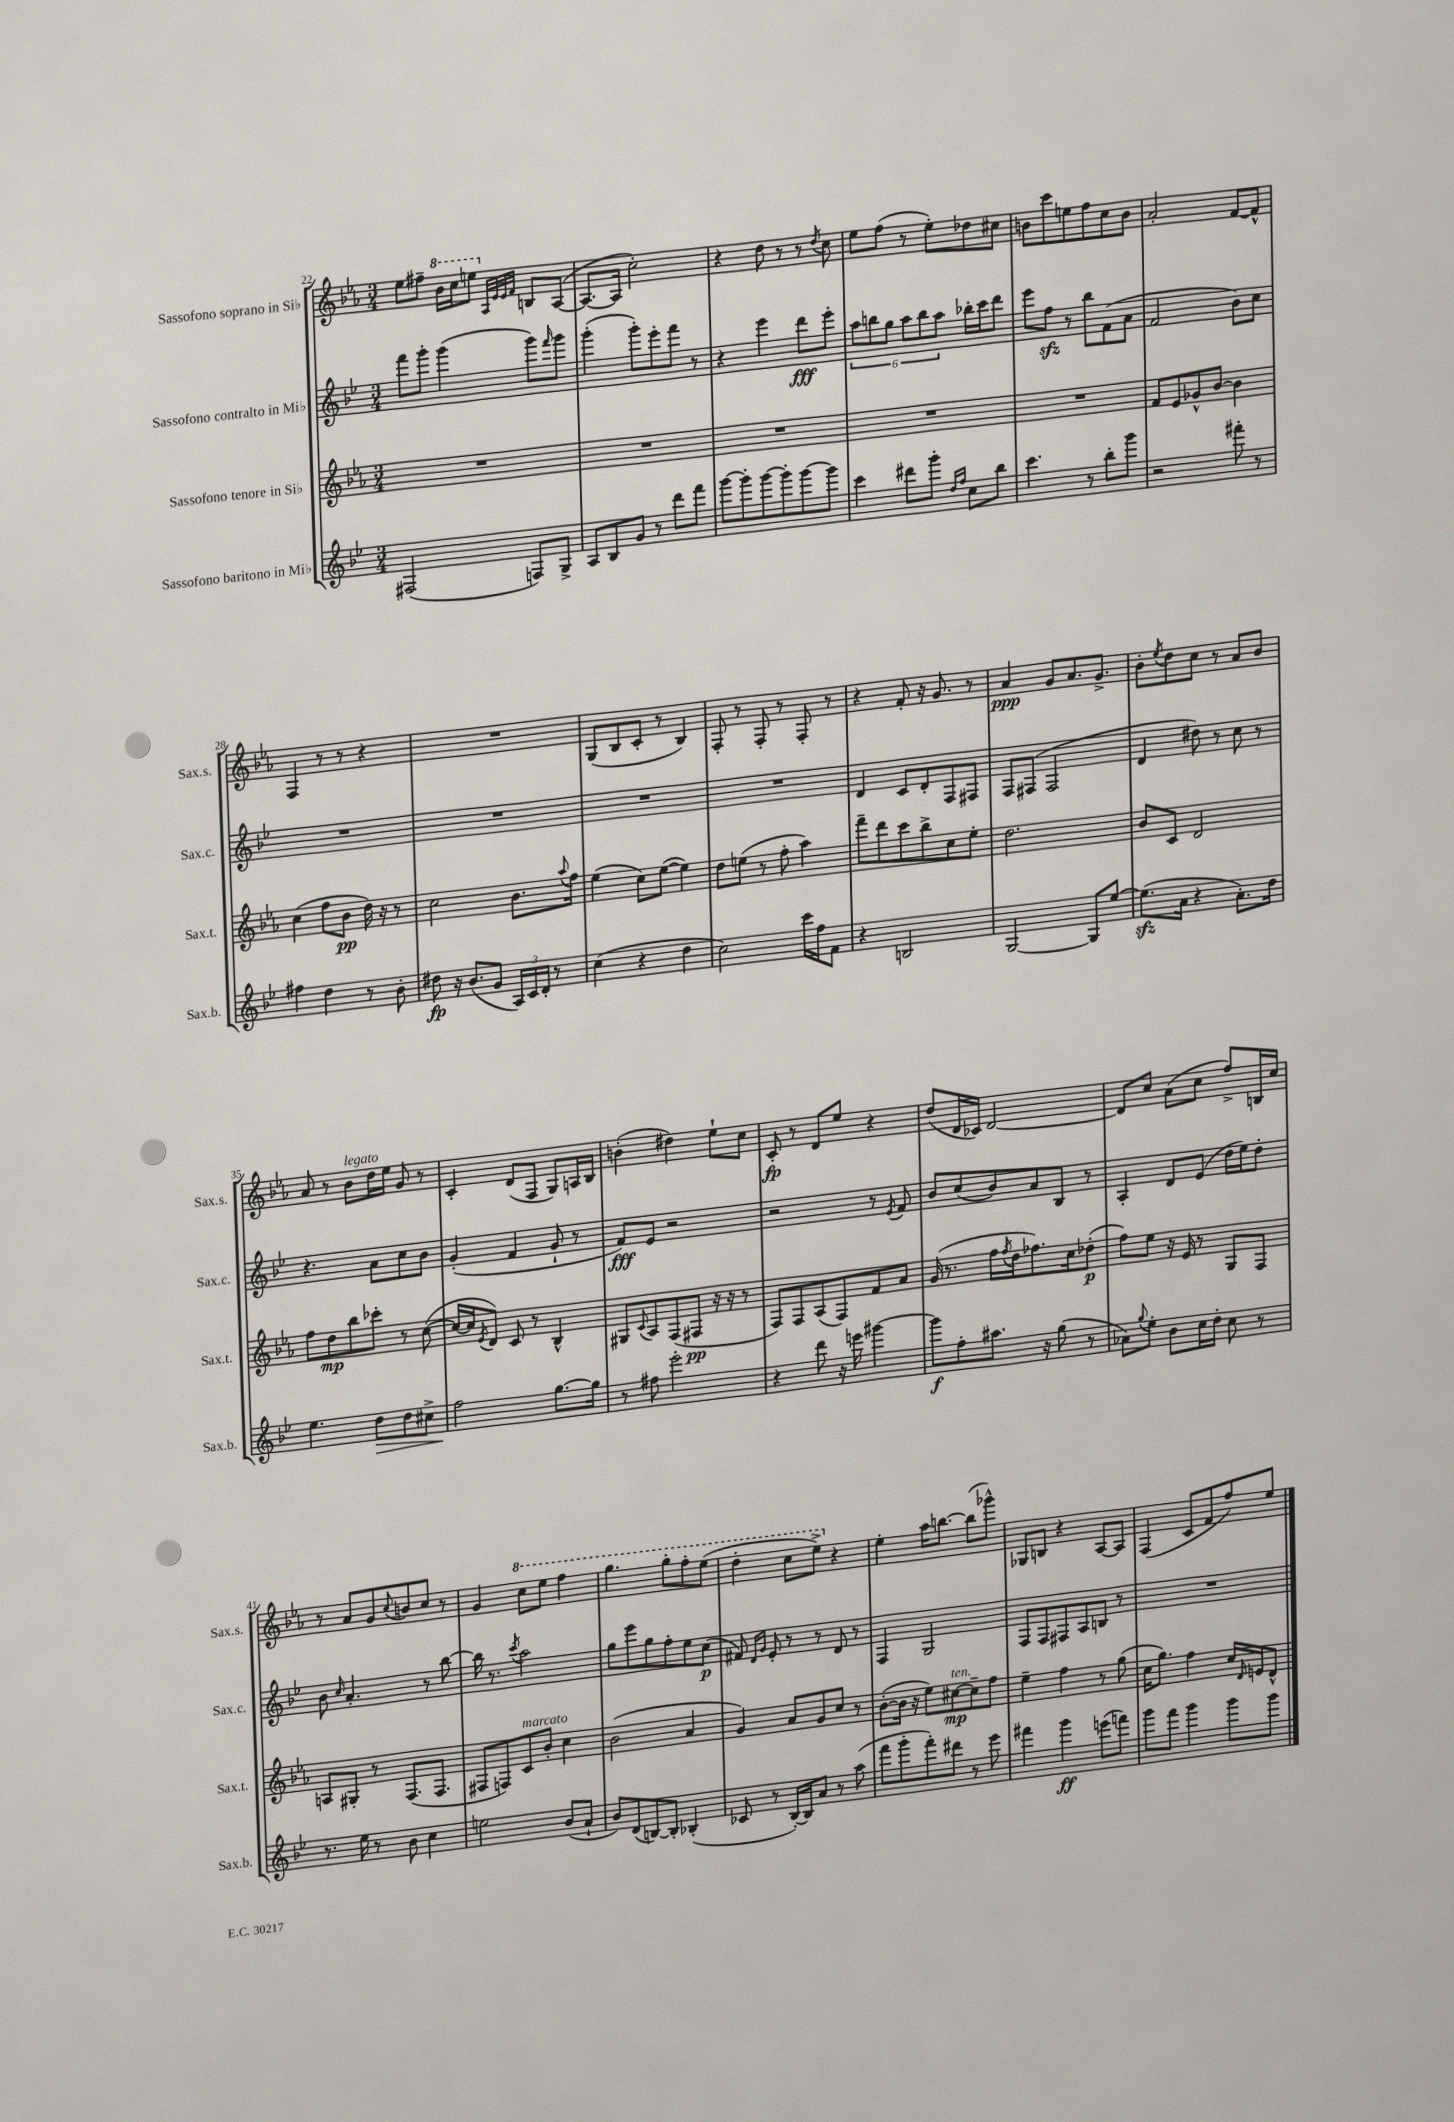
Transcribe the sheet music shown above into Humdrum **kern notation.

**kern	**kern	**kern	**kern
*staff4	*staff3	*staff2	*staff1
*clefG2	*clefG2	*clefG2	*clefG2
*k[b-e-]	*k[b-e-a-]	*k[b-e-]	*k[b-e-a-]
*M3/4	*M3/4	*M3/4	*M3/4
(2F#/	2.r	8fff\L	8ee-\L
.	.	8ggg'\J	8ff#~\J
.	.	(4ggg\	16bb-\LL
.	.	.	16ccc\J
.	.	.	8eee\J
.	.	.	32qqA-/LLL
.	.	.	32qqe-/
.	.	.	32qqe-/
.	.	.	32qqf/JJJ
8F/L)	.	8ggg\L)	8B/L
.	.	16qqfff/	.
8G^/J	.	8ggg\J	([8A-/J
=	=	=	=
8A/L	2.r	(4ggg'\	8.A-/_L
8B-/	.	.	.
.	.	.	16A-/]Jk
8g/J	.	8ggg'\L)	2cc'\)
8r	.	8eee-'\	.
8ddd\L	.	8fff\J	.
8fff\J	.	8r	.
=	=	=	=
[8ggg\L	2.r	4r	4r
8ggg'\]	.	.	.
[8ggg\	.	4eee-\	8dd\
8ggg'\]	.	.	8r
[8ggg\	.	8ddd\L	8r
.	.	.	8qdd/
8ggg\]J	.	8eee-'\J	8cc\
=	=	=	=
4ccc\	2.r	12aa\L	8ee-\L
.	.	12bb\	.
.	.	.	(8ff\J
.	.	12gg\J	.
8ddd#\L	.	12aa\L	8r
.	.	12bb\	.
8ggg'\J	.	.	8ee-'\L)
.	.	12aa\J	.
16qqdd/LL	.	.	.
16qqff/JJ	.	.	.
8cc\L	.	16bb-'\LL	8dd-\
.	.	16ccc\J	.
8bb-\J	.	8ddd\J	8cc#\J
=	=	=	=
4.ccc\	2.r	8eee-\L	8b\L
.	.	8ff\J	8ccc\
.	.	8r	8ee\
8r	.	8bb-\L	8ff\
8bb-'\L	.	(8f\	8cc\
8ggg\J	.	8a\J	8b\J
=	=	=	=
2r	8f/L	2f/	2a-'/
.	8e-/	.	.
.	8g-^^/	.	.
.	[8b-/J	.	.
8fff#'\	4b-\]	8b-\L)	[8f/L
8r	.	8cc\J	8f^^/]J
=	=	=	=
4ff#\	(4cc\	2.r	4F/
4dd\	8ff\L	.	8r
.	8b-\J	.	8r
8r	16dd\)	.	4r
.	16r	.	.
8b-'\	8r	.	.
=	=	=	=
8dd#\	2cc\	2.r	2.r
16r	.	.	.
(8.b-/L	.	.	.
8g/J	.	.	.
24A/LL)	8.b-\L	.	.
24c/	.	.	.
24d'/JJ	.	.	.
8r	.	.	.
.	8qqaa-/	.	.
.	16ff\Jk	.	.
=	=	=	=
(4cc\	(4ee-\	2.r	(8G/L
.	.	.	8B-/
4r	8cc\L)	.	8c'/J
.	([8ee-\J	.	8r
4dd\	4ee-\])	.	4B-/)
=	=	=	=
2cc\)	8dd\L	2.r	8F'/
.	(8ee\J	.	8r
.	8r	.	8F'/
.	8ff'\	.	8r
16ccc\LL	4aa-\)	.	8F'/
16ff\J	.	.	.
8f\J	.	.	8r
=	=	=	=
4r	8fff~\L	4d/	4r
.	8ddd\	.	.
2B/	8ccc\	8c/L	8f'/
.	8bb-^\	8d'/	16r
.	.	.	8.g/
.	8cc\	8F/	.
.	8ee-'\J	8F#/J	8r
=	=	=	=
[2G/	2.dd\	8F/L	4a-/
.	.	(8F#/J	.
.	.	2F#/	8g/L
.	.	.	8.a-/
8G/]L	.	.	.
.	.	.	8.g^/J
[8ee-/J	.	.	.
=	=	=	=
(8.ee-\]L	8b-/L	4d/	8b-'\L
.	.	.	8qee-/
.	8c/J	.	8dd\
16a\Jk	.	.	.
4r	2d/	8dd#\)	8cc\J
.	.	8r	8r
8.a'\L)	.	8cc\	8a-/L
.	.	8r	8b-/J
16dd\Jk	.	.	.
=	=	=	=
4.ee-\	8ff\L	4.r	8a-/
.	8dd\	.	8r
.	8bb-\	.	8b-\L
8dd\L	8ccc-'\J	8a\L	16dd\L
.	.	.	16ee-\JJ
8dd\	8r	8cc\	8g/
8cc#^\J	([8cc\	8b-\J	8r
=	=	=	=
2ff\	16cc/_LL	(4g'/	4c'/
.	16cc/]J	.	.
.	8qe-/	.	.
.	8d/J)	.	.
.	8c/	4f/	(8d/L
.	8r	.	8F/J
[8.gg\L	4B-^^/	8g`/	8G/L)
.	.	8r	16A/L
16gg\]Jk	.	.	16B-/JJ
=	=	=	=
8r	8G#/L	8f/L)	(4b'\
.	8qqc/	.	.
8ff#\	8A-/	8e-/J	.
2eee-'\	(8F/	2r	4dd#\)
.	8F#/J	.	.
.	16r	.	8ee-`\L
.	16r	.	.
.	8r	.	8cc\J
=	=	=	=
4r	8F/L)	2r	8c'/
.	8F/	.	8r
8ddd\	(8A-/	.	8d/L
16r	8F/)	.	8ee-/J
16eee\	.	.	.
[4ggg#\	8f/	8r	4r
.	.	8qe-/	.
.	8a-/J	8f/	.
=	=	=	=
8ggg#\]L	(16g/	8b-/L	(8dd/L
.	8.r	.	.
8ff'\	.	(8cc/	16d/L
.	.	.	16c-/JJ)
8.aa#\J	16ff\LL	8b-/)	[2d/
.	8qff/	.	.
.	16dd\J	.	.
.	8.ff-\)	8a/	.
16r	.	.	.
(8gg\	.	8B-/J	.
.	16cc\k	.	.
8r	(8dd-'\J	8r	.
=	=	=	=
8a-\L)	8ff\L)	4A'/	8d/]L
8qqgg/	.	.	.
8ee-'\J	8ee-\J	.	8cc/J
8b-\L	16r	8d/L	(8a-\L
.	16e-/	.	.
16cc\L	8r	(8e-/J	8cc\J
16dd'\JJ	.	.	.
8cc\	8G/L	16dd\LL	8ff^/L)
.	.	16ee-\J)	.
8r	8F/J	8dd'\J	16B/L
.	.	.	16cc/JJ
=	=	=	=
8.r	8A/L	8b-\	8r
.	.	16qqcc/	.
.	8G#'/J	4.a'/	8a-/L
16ee-\	.	.	.
8r	8r	.	8g/
.	.	.	8qqcc/
8b-\	(8.F/L	.	8b/
4cc\	.	8r	8cc/J
.	8.F/J	.	.
.	.	[8bb-\	8r
=	=	=	=
2ee\	8F#/L	16bb-\]	4g/
.	.	8.r	.
.	8F/)	.	.
.	.	8qccc/	.
.	8c/	2aa\	8ccc\L
.	8b-'/J	.	8eee-\J
(8b-/L	4cc\	.	4fff\
8a`/J	.	.	.
=	=	=	=
8b-/L)	(2b-\	8gg\L	4.ggg\
(8d/	.	8eee-\	.
[8B/)	.	8gg\	.
8B'/]J	.	8ff'\	8ggg'\L
(4B-'/	4a-/	8ee-\	8fff'\
.	.	(8cc\J	(8eee-\J
=	=	=	=
8c-/	4g/)	8f#/)	4ddd'\
.	.	16qqd/LL	.
.	.	16qqg/JJ	.
8r	.	8e-'/	.
[16B-'/LL)	8a-/L	8r	8ccc\L
16B-/]J	.	.	.
8a/J	8g/	8r	8eee-^\J)
8r	8cc/J	8d/	4r
(8aa\	8r	8r	.
=	=	=	=
8fff\L	([8b-'\L	4F/	4ee-'\
8ggg'\	16b-\]Jk	.	.
.	16r	.	.
8fff'\)	8ee-\L)	2G/	16aa-\LK
.	.	.	[8.bb\J
8ddd#\J	[8cc#\	.	.
8r	8cc#~\]	.	(8bb\]L
8eee-\	8ff\J	.	8ggg-^^\J)
=	=	=	=
4fff#\	4ee-~\	8F/L	8G-/L
.	.	8F/	8B/J
4ggg\	4ff\	8F#/	4r
.	.	8A/	.
(8eee\L	8r	8B/J	[8A-/L
8fff\J)	(8gg\	8r	8A-/]J
=	=	=	=
8ggg\L	16cc\LK	2.r	(4F/
.	8.gg\J)	.	.
8fff\J	.	.	.
4ggg\	4ff\	.	8c/L
.	.	.	8f/
8ggg\L	16cc/LL	.	8ff/)
.	16qqd/	.	.
.	16e/J	.	.
8ggg\J	8d^^/J	.	8ee-/J
==	==	==	==
*-	*-	*-	*-
